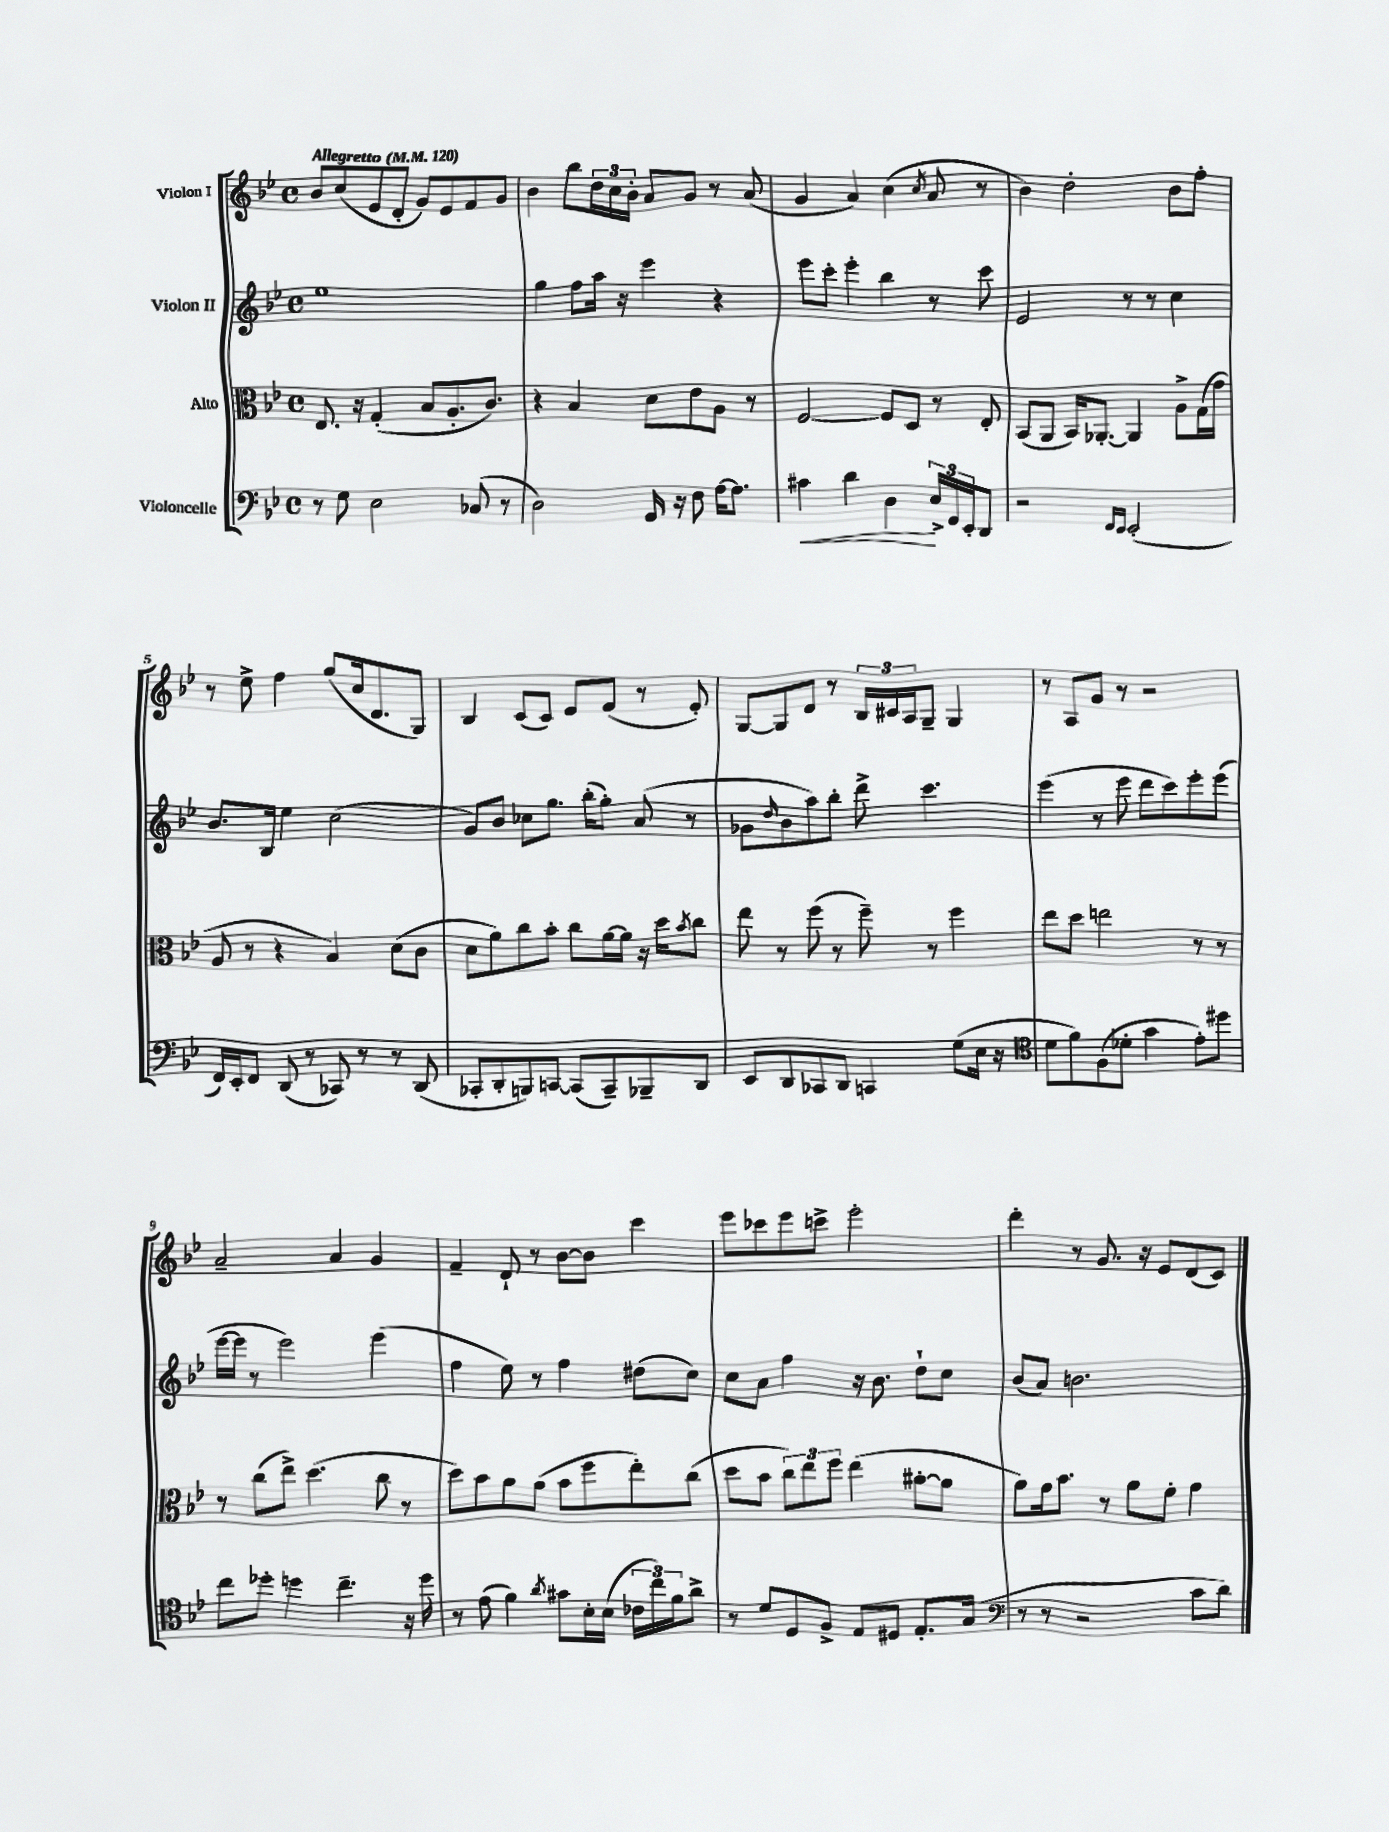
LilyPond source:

<<
\new StaffGroup <<
\new Staff = "s0" \with { instrumentName = "Violon I" } {
    \clef treble \key bes \major \defaultTimeSignature \time 4/4 \tempo "Allegretto" 4 = 120
    bes'8 c''8( ees'8 d'8-. g'8) ees'8 f'8 g'8 |
    bes'4 bes''8 \tuplet 3/2 { d''16 c''16 bes'16-. } a'8 g'8 r8 a'8( |
    g'4 a'4) c''4( \acciaccatura { c''8 } a'8 r8 |
    bes'4) d''2-. bes'8 f''8-. |
    r8 ees''8-> f''4 g''8( c''16 d'8. g8) |
    bes4 c'8( c'8) ees'8 f'8( r8 ees'8-.) |
    g8~ g8 d'8 r8 \tuplet 3/2 { bes16 cis'16 a16 } g8-- g4 |
    r8 a8 g'8 r8 r2 |
    a'2-- a'4 g'4 |
    f'4-- d'8-! r8 bes'8~ bes'8 c'''4 |
    ees'''8 ces'''8 ees'''8 c'''8-> ees'''2-. |
    d'''4-. r8 g'8. r16 ees'8 d'8( c'8) \bar "|." |
}
\new Staff = "s1" \with { instrumentName = "Violon II" } {
    \clef treble \key bes \major \defaultTimeSignature \time 4/4
    ees''1 |
    g''4 f''8 a''16 r16 ees'''4 r4 |
    ees'''8 c'''8-. ees'''4-. bes''4 r8 c'''8 |
    ees'2 r8 r8 c''4 |
    bes'8. bes16 ees''4 c''2( |
    g'8) bes'8 ces''8 g''8. bes''16-.( g''8-.) a'8( r8 |
    ges'8 \grace { d''16 } bes'8 a''8) bes''8-. d'''8-> c'''4. |
    ees'''4( r8 ees'''8 d'''8 c'''8) ees'''8-. ees'''8( |
    ees'''16~ ees'''16 r8 ees'''2) ees'''4( |
    f''4 ees''8) r8 f''4 dis''8( c''8) |
    c''8 a'8 f''4 r16 bes'8. d''8-! c''8 |
    bes'8( a'8) b'2. \bar "|." |
}
\new Staff = "s2" \with { instrumentName = "Alto" } {
    \clef alto \key bes \major \defaultTimeSignature \time 4/4
    ees8. r16 g4-.( bes8 a8.-. c'8.) |
    r4 bes4 d'8 ees'8 a8 r8 |
    f2~ f8 d8 r8 ees8-. |
    bes,8( a,8 bes,16) aes,8.~-. aes,4 a8-> g16( g'16 |
    a8 r8 r4 bes4) d'8( c'8 |
    d'8 a'8) c''8 bes'8-. c''8 a'16~ a'16 r16 d''16 \acciaccatura { bes'8 } c''8 |
    ees''8 r8 f''8( r8 f''8--) r8 f''4 |
    ees''8 d''8 e''2 r8 r8 |
    r8 c''8( ees''8->) d''4.( c''8 r8 |
    d''8) bes'8 a'8 a'8( bes'8 f''8 ees''8-.) c''8( |
    d''8 bes'8 \tuplet 3/2 { c''8) ees''8 f''8 } ees''4( ais'8~-. ais'8 |
    a'8) g'16 bes'8. r8 a'8 f'8-. g'4 \bar "|." |
}
\new Staff = "s3" \with { instrumentName = "Violoncelle" } {
    \clef bass \key bes \major \defaultTimeSignature \time 4/4
    r8 g8 ees2 ces8( r8 |
    d2) g,16 r16 f8 a16~ a8. |
    cis'4\< d'4 d4\! \tuplet 3/2 { ees16-> g,16 ees,16-. } d,8 |
    r2 \grace { f,16 ees,16 } ees,2-.( |
    f,16) ees,16-. f,8 d,8( r8 ces,8) r8 r8 d,8( |
    ces,8-. d,8-. b,,8) c,8~ c,8( c,8--) bes,,8-- d,8 |
    ees,8 d,8 ces,8 d,8 c,4 g8( ees16 r16 |
    \clef tenor d'8 f'8) f8( des'8-. g'4 ees'8-.) dis''8 |
    c''8 des''8-. d''4 c''4.-- r16 d''16 |
    r8 ees'8( f'4) \acciaccatura { a'8 } gis'8 bes16-. bes16( \tuplet 3/2 { ces'16 c''16) f'16 } a'8-> |
    r8 d'8 d8 f8-> ees8 dis8 ees8.-. g16( |
    \clef bass r8 r8 r2 c'8 d'8) \bar "|." |
}
>>
>>
